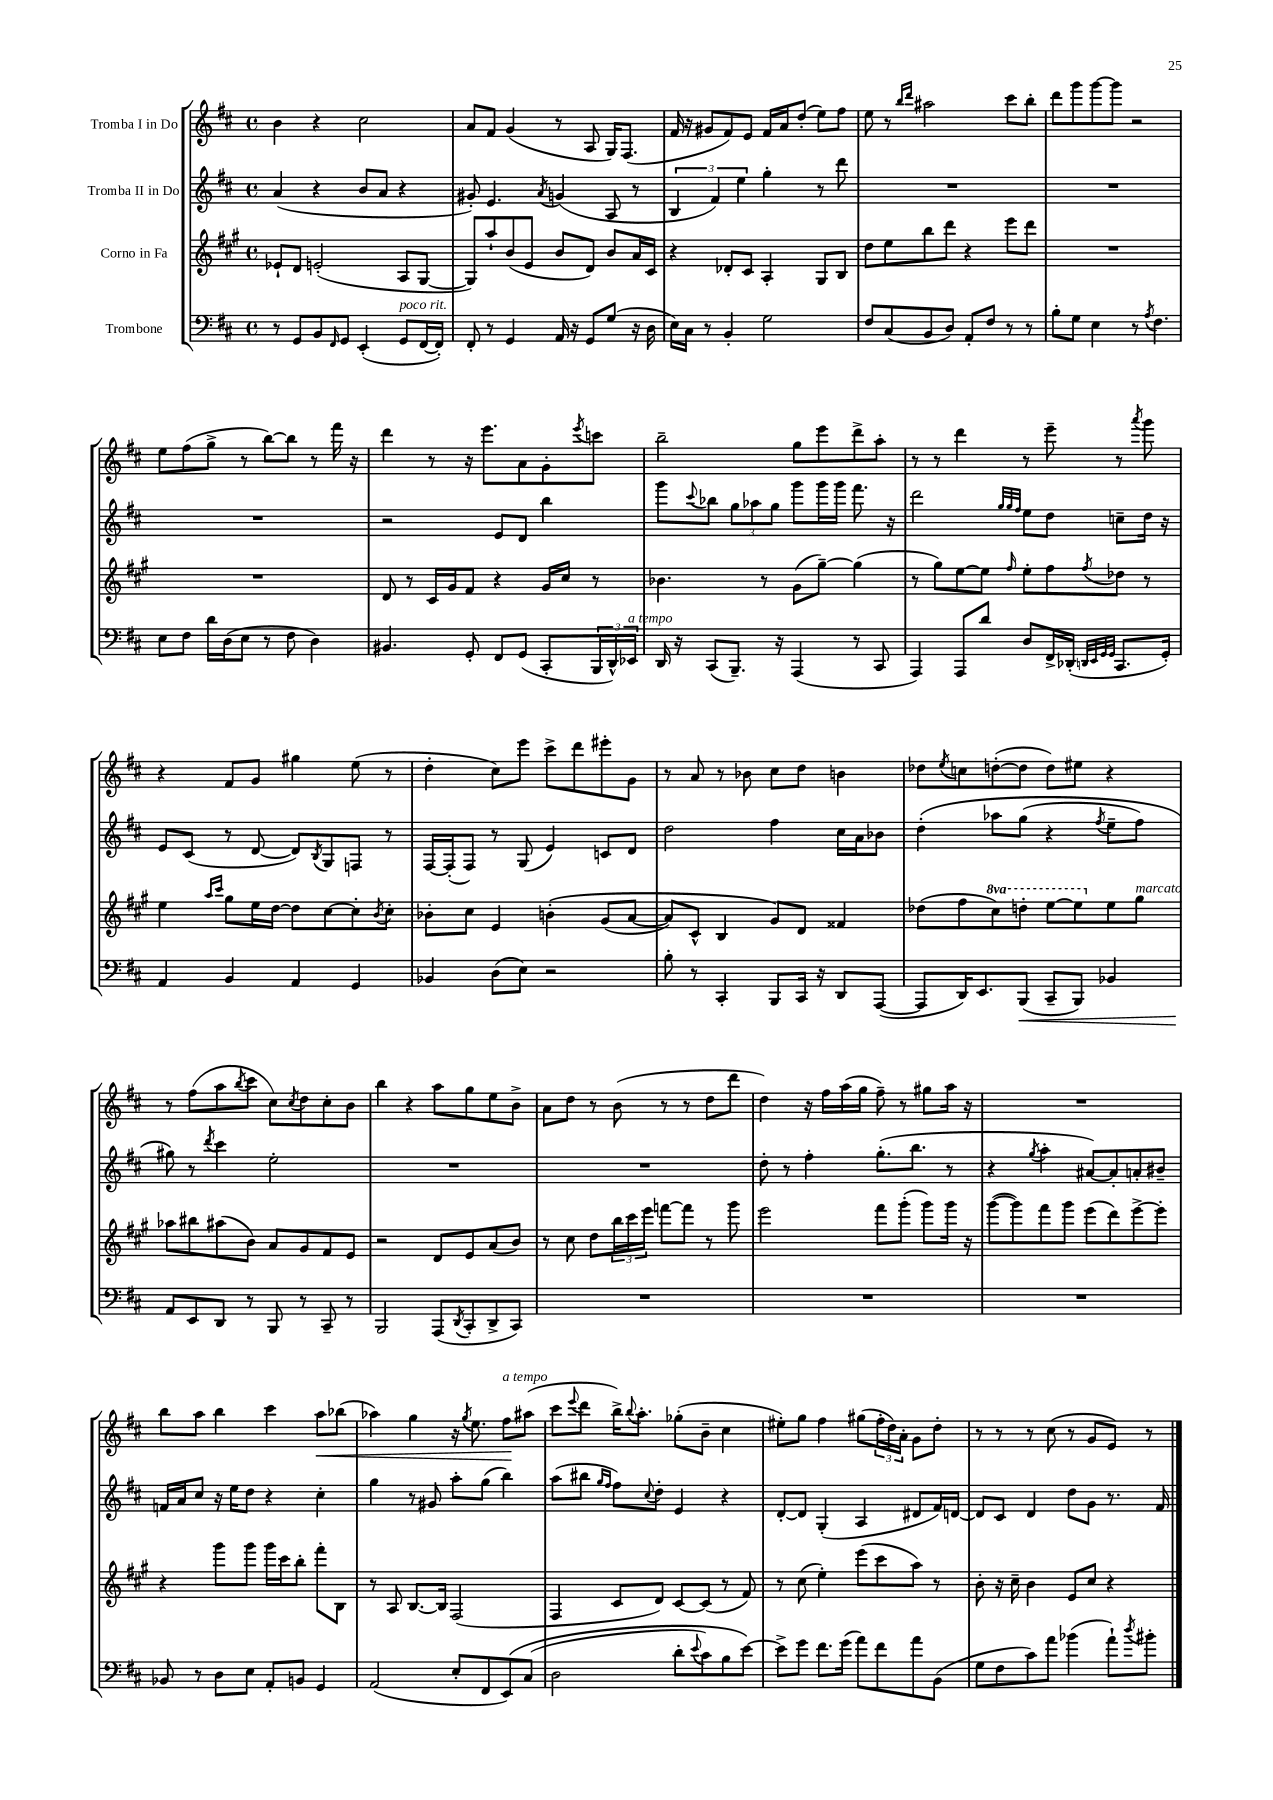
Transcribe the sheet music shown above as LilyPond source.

<<
\new StaffGroup <<
\new Staff = "s0" \with { instrumentName = "Tromba I in Do" } {
    \clef treble \key d \major \defaultTimeSignature \time 4/4
    b'4 r4 cis''2 |
    a'8 fis'8 g'4( r8 a8 g16) fis8.( |
    fis'16 r16 gis'8 fis'8) e'8 fis'16 a'16 d''8-.( e''8) fis''8 |
    e''8 r8 \grace { b''16 d'''16 } ais''2 cis'''8 b''8-. |
    d'''8 g'''8 g'''8~ g'''8 r2 |
    e''8 fis''8( g''8-> r8 b''8~) b''8 r8 fis'''16 r16 |
    d'''4 r8 r16 e'''8. a'8 g'8-. \acciaccatura { e'''8 } c'''8 |
    b''2-- g''8 e'''8 d'''8-> a''8-. |
    r8 r8 d'''4 r8 e'''8-- r8 \acciaccatura { a'''8 } g'''8 |
    r4 fis'8 g'8 gis''4 e''8( r8 |
    d''4-. cis''8) e'''8 cis'''8-> d'''8 eis'''8-. g'8 |
    r8 a'8 r8 bes'8 cis''8 d''8 b'4 |
    des''8 \acciaccatura { e''8 } c''8 d''8~-.( d''8 d''8) eis''8 r4 |
    r8 fis''8( a''8 \acciaccatura { b''8 } cis'''8 cis''8) \acciaccatura { cis''8 } d''8 cis''8-. b'8 |
    b''4 r4 a''8 g''8 e''8 b'8-> |
    a'8 d''8 r8 b'8( r8 r8 d''8 d'''8 |
    d''4) r16 fis''16 a''16( g''16 fis''8--) r8 gis''8 a''16 r16 |
    R1 |
    b''8 a''8 b''4 cis'''4 a''8\< bes''8( |
    aes''4) g''4 r16 \acciaccatura { g''8 } e''8. fis''8\!^\markup { \italic "a tempo" } ais''8( |
    cis'''8 \appoggiatura { e'''8 } d'''8 b''16->) \appoggiatura { b''8 } a''8.-. ges''8-.( b'8-- cis''4 |
    eis''8-.) g''8 fis''4 gis''8( \tuplet 3/2 { fis''16-. d''16) a'16-. } g'8 d''8-. |
    r8 r8 r8 cis''8( r8 g'8 e'8) r8 \bar "|." |
}
\new Staff = "s1" \with { instrumentName = "Tromba II in Do" } {
    \clef treble \key d \major \defaultTimeSignature \time 4/4
    a'4( r4 b'8 a'8 r4 |
    gis'8-.) e'4. \acciaccatura { a'8 } g'4( a8 r8 |
    \tuplet 3/2 { b4 fis'4) e''4 } g''4-. r8 d'''8 |
    R1 |
    R1 |
    R1 |
    r2 e'8 d'8 b''4 |
    g'''8 \appoggiatura { cis'''8 } bes''8 \tuplet 3/2 { g''8 aes''8 g''8 } g'''8 g'''16 g'''16 fis'''8. r16 |
    d'''2 \grace { g''32 g''32 fis''32 } e''8 d''8 c''8-- d''16 r16 |
    e'8 cis'8( r8 d'8~ d'8) \acciaccatura { b8 } g8 f8 r8 |
    fis16~ fis16-.( fis8) r8 g8( e'4) c'8 d'8 |
    d''2 fis''4 cis''16 a'16 bes'8 |
    d''4-.\( aes''8 g''8( r4 \acciaccatura { fis''8 } e''8-- fis''8) |
    gis''8\) r8 \acciaccatura { d'''8 } cis'''4 e''2-. |
    R1 |
    R1 |
    d''8-. r8 fis''4-. g''8.-.( b''8. r8 |
    r4 \acciaccatura { g''8 } a''4-. ais'8~) ais'8-. a'8-. bis'8-- |
    f'16 a'16 cis''8 r16 e''16 d''8 r4 cis''4-. |
    g''4 r8 gis'8 a''8-. g''8( b''4) |
    a''8( bis''8 \grace { g''16 fis''16 } fis''8) \appoggiatura { cis''8 } d''8-. e'4 r4 |
    d'8~-. d'8 g4-.( a4 dis'8 fis'16) d'16~ |
    d'8 cis'8 d'4 d''8 g'8 r8. fis'16 \bar "|." |
}
\new Staff = "s2" \with { instrumentName = "Corno in Fa" } {
    \clef treble \key a \major \defaultTimeSignature \time 4/4 \set Staff.ottavationMarkups = #ottavation-simple-ordinals
    ees'8-! d'8 e'2-.( a8 gis8~ |
    gis8) a''8-! b'8( e'8 b'8 d'8) b'8 a'16 cis'16 |
    r4 des'8-. cis'8 a4-. gis8 b8 |
    d''8 e''8 b''8 d'''8 r4 e'''8 d'''8 |
    R1 |
    R1 |
    d'8 r8 cis'16 gis'16 fis'8 r4 gis'16 cis''16 r8 |
    bes'4. r8 gis'8( gis''8~--) gis''4( |
    r8 gis''8) e''8~ e''8 \grace { fis''16 } e''8-. fis''8 \acciaccatura { fis''8 } des''8 r8 |
    e''4 \grace { a''16 cis'''16 } gis''8 e''16 d''16~ d''8 cis''8~ cis''8-. \acciaccatura { b'8 } cis''8-. |
    bes'8-. cis''8 e'4 b'4-.\( gis'8( a'8~ |
    a'8) cis'8-^ b4 gis'8\) d'8 fisis'4 |
    des''8( fis''8 \ottava #1 cis'''8) d'''!8-. e'''8~ e'''8 \ottava #0 e''8 gis''8^\markup { \italic "marcato" } |
    aes''8 bis''8 ais''8( b'8) a'8 gis'8 fis'8 e'8 |
    r2 d'8 e'8 a'8( b'8) |
    r8 cis''8 d''8 \tuplet 3/2 { b''16 cis'''16 e'''16 } f'''8~ f'''8 r8 gis'''8 |
    e'''2 fis'''8 gis'''8-.( gis'''8) gis'''16 r16 |
    gis'''8~( gis'''8) fis'''8 gis'''8 e'''8( d'''8) e'''8~-> e'''8-. |
    r4 gis'''8 gis'''8 gis'''16 cis'''16 b''8-. fis'''8-. b8 |
    r8 a8 b8.~ b16 fis2( |
    fis4 cis'8 d'8) cis'8~ cis'8( r8 fis'8) |
    r8 cis''8( e''4-.) e'''8( cis'''8 a''8) r8 |
    b'8-. r16 cis''16-- b'4 e'8 cis''8 r4 \bar "|." |
}
\new Staff = "s3" \with { instrumentName = "Trombone" } {
    \clef bass \key d \major \defaultTimeSignature \time 4/4
    r8 g,8 b,8 \grace { fis,16 } g,8 e,4-.( g,8^\markup { \italic "poco rit." } fis,16~ fis,16-.) |
    fis,8-. r8 g,4 a,16 r16 g,8 g8( r16 d16 |
    e16) cis16 r8 b,4-. g2 |
    fis8 cis8( b,8 d8) a,8-. fis8 r8 r8 |
    b8-. g8 e4 r8 \acciaccatura { a8 } fis4. |
    e8 fis8 d'16 d16( e8 r8 fis8 d4) |
    bis,4. g,8-. fis,8 g,8( cis,8-. \tuplet 3/2 { b,,16 d,16-^) ees,16^\markup { \italic "a tempo" } } |
    d,16 r16 cis,8( b,,8.--) r16 a,,4( r8 cis,8 |
    a,,4) a,,8 d'8 d8 fis,16-> des,16-.( \grace { d,32 e,32 g,32 g,32 } cis,8. g,16-.) |
    a,4 b,4 a,4 g,4 |
    bes,4 d8( e8) r2 |
    b8-. r8 cis,4-. b,,8 cis,16 r16 d,8 a,,8~( |
    a,,8 d,16) e,8. b,,8\<( cis,8-- b,,8) bes,4 |
    a,8\! e,8 d,8 r8 b,,8 r8 cis,8-- r8 |
    b,,2 a,,8( \acciaccatura { d,8 } cis,8-. d,8-> cis,8) |
    R1 |
    R1 |
    R1 |
    bes,8 r8 d8 e8 a,8-. b,8 g,4 |
    a,2( e8-. fis,8 e,8)\( cis8( |
    d2 d'8-. \appoggiatura { e'8 } cis'8) b8 e'8~\) |
    e'8-> g'8 fis'8. g'16( a'8) fis'8 a'8 b,8( |
    g8 fis8 cis'8) a'8 bes'4( a'8-!) \acciaccatura { d''8 } bis'8-. \bar "|." |
}
>>
>>
\layout { \context { \Score \remove "Bar_number_engraver" } }
